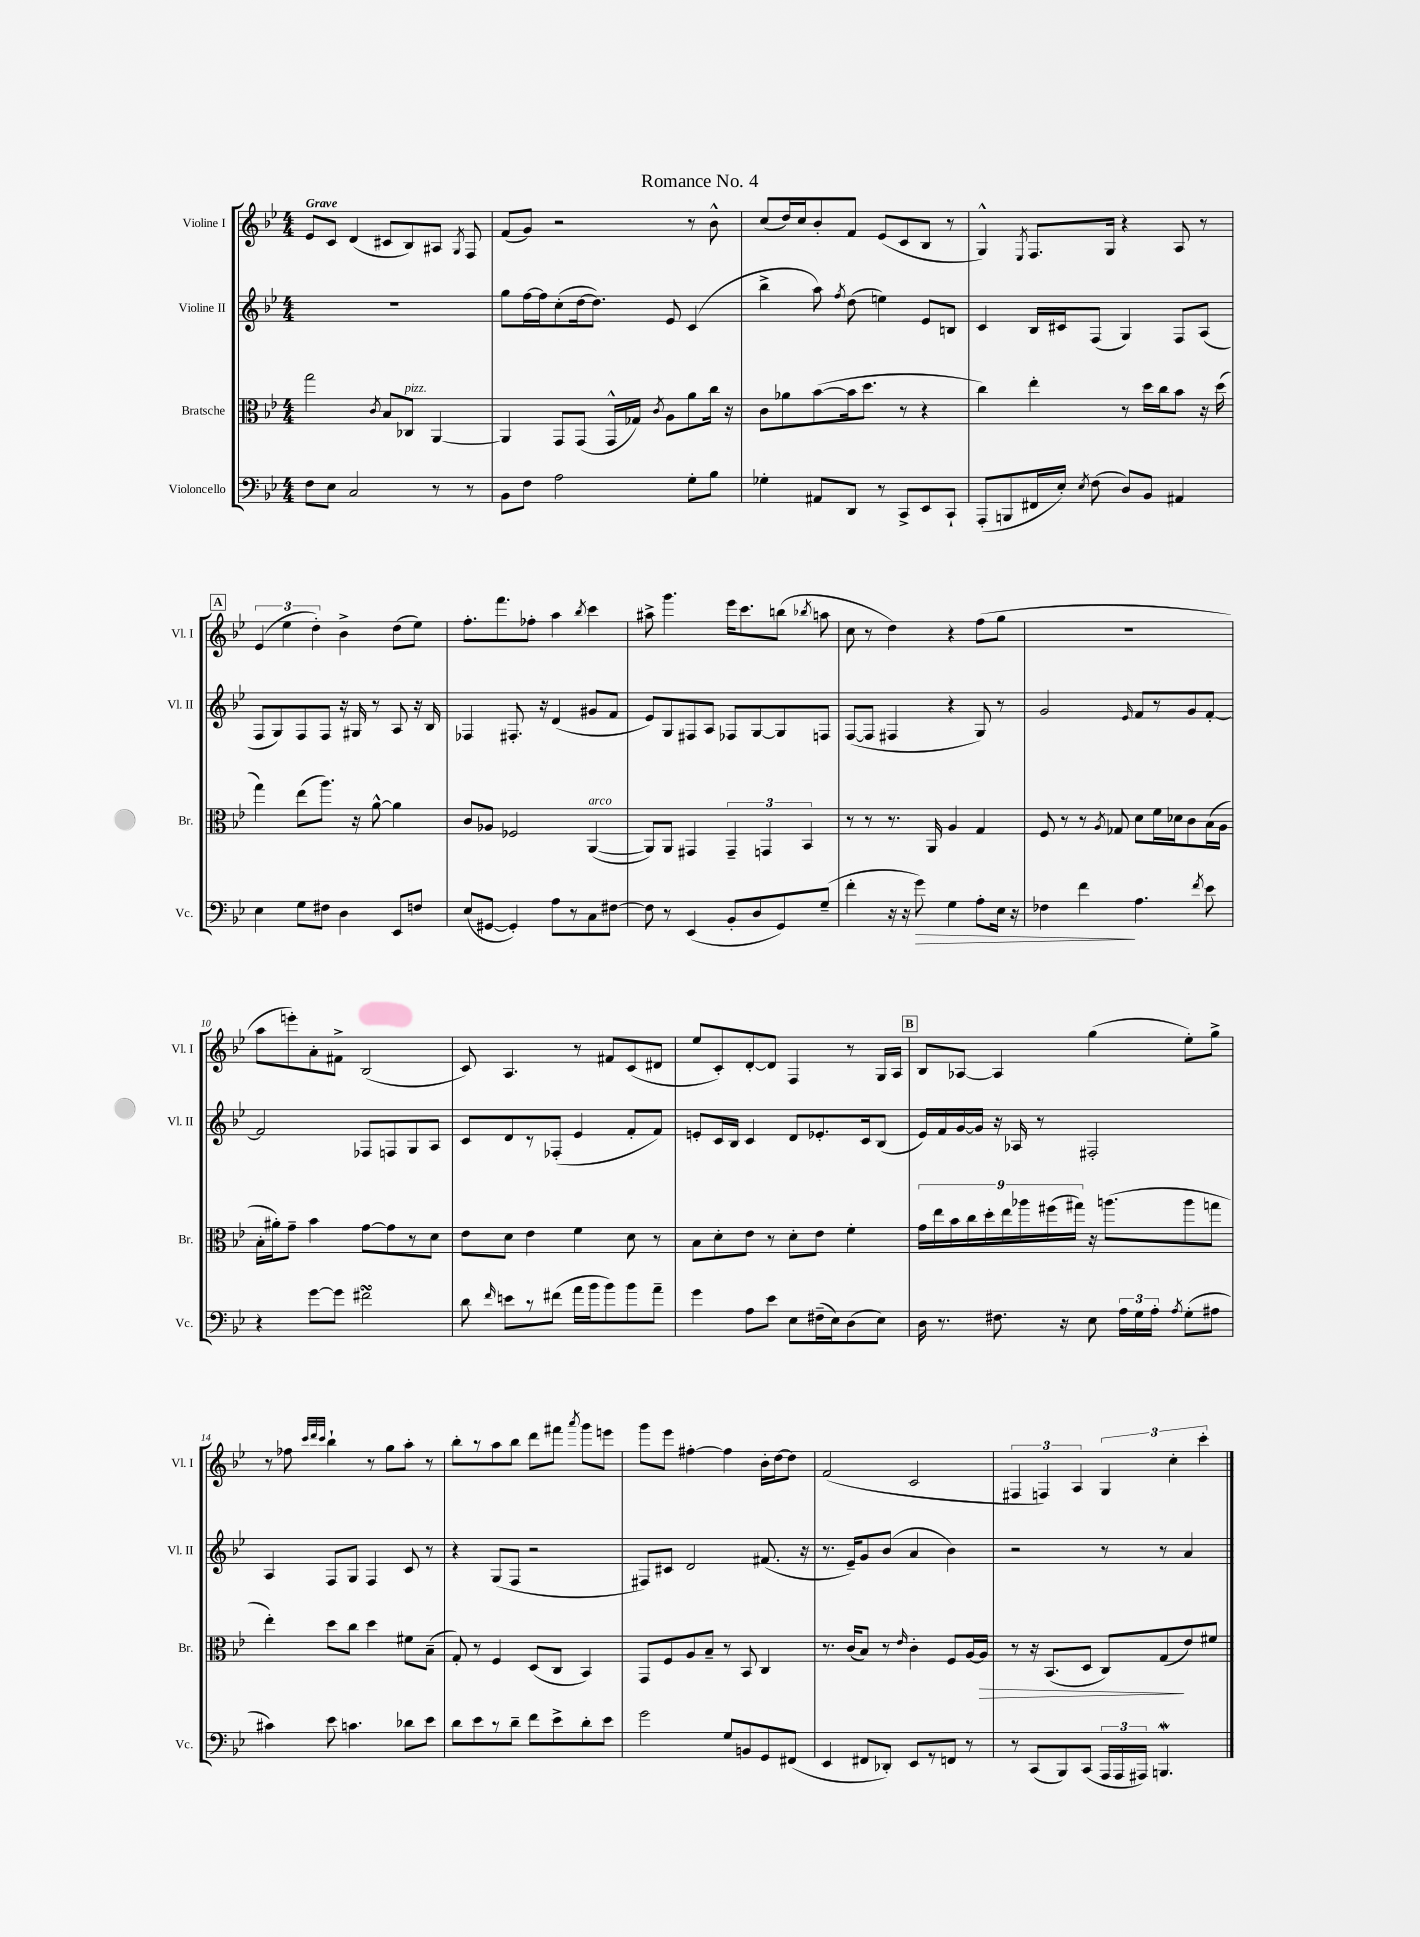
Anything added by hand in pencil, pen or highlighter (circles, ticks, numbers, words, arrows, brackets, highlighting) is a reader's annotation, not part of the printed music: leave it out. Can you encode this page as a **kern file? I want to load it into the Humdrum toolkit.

**kern	**dynam	**kern	**dynam	**kern	**kern
*part4	*part4	*part3	*part3	*part2	*part1
*staff4	*staff4	*staff3	*staff3	*staff2	*staff1
*I"Violoncello	*	*I"Bratsche	*	*I"Violine II	*I"Violine I
*I'Vc.	*	*I'Br.	*	*I'Vl. II	*I'Vl. I
*clefF4	*	*clefC3	*	*clefG2	*clefG2
*k[b-e-]	*	*k[b-e-]	*	*k[b-e-]	*k[b-e-]
*M4/4	*	*M4/4	*	*M4/4	*M4/4
=1	=1	=1	=1	=1	=1
!	!	!	!	!	!LO:TX:a:B:t=Grave
8F\L	.	2gg\	.	1r	8e-/L
8E-\J	.	.	.	.	8c/J
2C/	.	.	.	.	(4d/
.	.	8qc/	.	.	.
.	.	8B-/L	.	.	8c#X/L
!	!	!LO:TX:a:i:t=pizz.	!	!	!
.	.	8C-X/J	.	.	8B-/)
8r	.	[4AA/	.	.	8A#X/J
.	.	.	.	.	8qG/
8r	.	.	.	.	8F/
=2	=2	=2	=2	=2	=2
8BB-\L	.	4AA/]	.	8gg\L	(8f/L
8F\J	.	.	.	[16ff\L	8g/J)
.	.	.	.	16ff\J]	.
2A\	.	8GG/L	.	(8cc'\	2r
.	.	(8GG/J	.	[16dd\k	.
.	.	.	.	8.dd\J])	.
.	.	16GG^^/LL	.	.	.
.	.	16G-X/JJ)	.	.	.
.	.	8qc/	.	.	.
.	.	8A\L	.	8e-/	.
8G'\L	.	8a\	.	(4c/	8r
8B-\J	.	16cc\Jk	.	.	8b-^^\
.	.	16r	.	.	.
=3	=3	=3	=3	=3	=3
4G-X'\	.	8c\L	.	4bb-^\	(8cc/L
.	.	8a-X\	.	.	16dd/L)
.	.	.	.	.	16cc/J
8AA#X/L	.	([8b-\	.	8aa\)	8b-'/
.	.	.	.	8qff/	.
8DD/J	.	16b-\k]	.	(8dd\	8f/J
.	.	8.dd\J	.	.	.
8r	.	.	.	4een\)	(8e-/L
8CC^/L	.	8r	.	.	8c/
8EE-/	.	4r	.	8e-/L	8B-/J
8CC`/J	.	.	.	8Bn/J	8r
=4	=4	=4	=4	=4	=4
(8AAA'/L	.	4cc\)	.	4c/	4G^^/)
8BBBn/	.	.	.	.	.
.	.	.	.	.	8qE-/
16FF#X/L	.	4ee-'\	.	16B-/LL	8.F/L
16E-'/JJ)	.	.	.	16c#X/J	.
8qE-/	.	.	.	.	.
(8F\	.	.	.	(8F/J	.
.	.	.	.	.	16G/Jk
8D/L)	.	8r	.	4G/)	4r
8BB-/J	.	16dd\LL	.	.	.
.	.	16cc\J	.	.	.
4AA#X/	.	8b-\J	.	8F/L	8A/
.	.	16r	.	(8A/J	8r
.	.	(16dd\	.	.	.
!!LO:LB:g=z
!!LO:REH:place=s1:t=A
=5	=5	=5	=5	=5	=5
4E-\	.	4gg\)	.	8F/L	(6e-/
.	.	.	.	8G/)	.
.	.	.	.	.	6ee-\
8G\L	.	(8ee-\L	.	8F/	.
.	.	.	.	.	6dd'\)
8F#X\J	.	8.aa\J)	.	8F/J	.
4D\	.	.	.	16r	4b-^\
.	.	16r	.	16G#X/	.
.	.	[8a^^\	.	8r	.
8EE-/L	.	4a\]	.	8A/	(8dd\L
8Fn/J	.	.	.	16r	8ee-\J)
.	.	.	.	16B-/	.
=6	=6	=6	=6	=6	=6
(8E-/L	.	8c/L	.	4F-X/	8.ff'\L
[8GG#X/J	.	8A-X/J	.	.	.
.	.	.	.	.	8.fff\
4GG#'/])	.	2F-X/	.	8.F#X'/	.
.	.	.	.	.	8ff-X'\J
.	.	.	.	16r	.
8A\L	.	.	.	(4d/	4aa\
8r	.	.	.	.	.
.	.	.	.	.	8qbb-/
!	!	!LO:TX:a:i:t=arco	!	!	!
8C\	.	([4AA/	.	8g#X/L	4ccc\
[8F#X\J	.	.	.	8f/J	.
=7	=7	=7	=7	=7	=7
8F#\]	.	8AA/L])	.	8e-/L)	8aa#X^\
8r	.	8AA/J	.	8G/	4.ggg\
(4EE-/	.	4GG#X/	.	8F#X/	.
.	.	.	.	8A/J	.
8BB-'/L	.	6GG#~/	.	8F-X/L	16eee-\KL
.	.	.	.	.	8.ccc\
8D/	.	.	.	[8G/	.
.	.	6GGn/	.	.	.
8GG/)	.	.	.	8G/]	(8bbn\J
.	.	6BB-/	.	.	.
.	.	.	.	.	8qbb-X/
(8G~/J	.	.	.	8Fn/J	8aan\
=8	=8	=8	=8	=8	=8
4f'\	.	8r	.	([8F/L	8cc\
.	.	8r	.	8F/J]	8r
16r	.	8.r	.	4F#X/	4dd\)
16r	.	.	.	.	.
!	!LO:HP:b	!	!	!	!
8g\)	>	.	.	.	.
.	.	16AA/	.	.	.
4G\	.	4A/	.	4r	4r
8A'\L	.	4G/	.	8G/)	(8ff\L
16E-\Jk	.	.	.	8r	8gg\J
16r	.	.	.	.	.
=9	=9	=9	=9	=9	=9
4F-X\	.	8F/	.	2g/	1r
.	.	8r	.	.	.
4f\	.	8r	.	.	.
.	.	8qA/	.	.	.
.	.	8G-X/	.	.	.
.	.	.	.	16qqe-/	.
4.A\	]	8d\L	.	8f/L	.
.	.	16f\L	.	8r	.
.	.	16d-X\J	.	.	.
.	.	8c\	.	8g/	.
8qf/	.	.	.	.	.
8e-\	.	(16B-\L	.	[8f'/J	.
.	.	16A\JJ	.	.	.
!!LO:LB:g=z
=10	=10	=10	=10	=10	=10
4r	.	16B-'\LL	.	2f/]	8aa\L
.	.	16a#X'\J)	.	.	.
.	.	8g~\J	.	.	8eeen'\)
[8g\L	.	4b-\	.	.	8a'\
8g\J]	.	.	.	.	8f#X^\J
2f#XsSsS\	.	[8g\L	.	8F-X/L	(2B-/
.	.	8g\]	.	8Fn/	.
.	.	8r	.	8G/	.
.	.	8d\J	.	8A/J	.
=11	=11	=11	=11	=11	=11
8d\	.	8e-\L	.	8c/L	8c/)
16qqf/	.	.	.	.	.
8en\L	.	8d\J	.	8d/	4.A/
8r	.	4e-\	.	8r	.
(8f#X\J	.	.	.	(8F-X'/J	.
16a\LL	.	4f\	.	4e-/	8r
16b-\J	.	.	.	.	.
8b-\)	.	.	.	.	8f#X/L
8b-\	.	8d\	.	8f'/L	(8c/
8a~\J	.	8r	.	8f/J)	8d#X/J
=12	=12	=12	=12	=12	=12
4g\	.	8B-\L	.	8en'/L	8ee-/L
.	.	8d'\	.	16c/L	8c'/)
.	.	.	.	16B-/JJ	.
8A\L	.	8e-\J	.	4c/	[8d'/
8e-\J	.	8r	.	.	8d/J]
8E-\L	.	8d'\L	.	8d/L	4F/
(16F#X~\L	.	8e-\J	.	8.e-X'/	.
16E-\J)	.	.	.	.	.
(8D\	.	4f'\	.	.	8r
.	.	.	.	16c/k	.
8E-\J)	.	.	.	(8B-/J	16G/LL
.	.	.	.	.	16A/JJ
!!LO:REH:place=s1:t=B
=13	=13	=13	=13	=13	=13
16D\	.	18g\LL	.	16e-/LL)	8B-/L
.	.	18ee-\	.	.	.
8.r	.	.	.	16f/	.
.	.	18b-\	.	.	.
.	.	.	.	[16g/	[8A-X/J
.	.	18cc\	.	.	.
.	.	.	.	16g/JJ]	.
.	.	18dd'\	.	.	.
8.F#X\	.	.	.	16r	4A-/]
.	.	18ee-\	.	.	.
.	.	.	.	16A-X/	.
.	.	18aa-X\	.	.	.
.	.	.	.	8r	.
.	.	(18ff#X\	.	.	.
16r	.	.	.	.	.
.	.	18gg#X\JJ)	.	.	.
8E-\	.	16r	.	2F#X'/	(4gg\
.	.	(8.aan\L	.	.	.
24A\LL	.	.	.	.	.
24G\	.	.	.	.	.
24A'\JJ	.	.	.	.	.
8qA/	.	.	.	.	.
(8G'\L	.	8aa\	.	.	8ee-'\L)
8A#X\J	.	8ggn\J	.	.	8gg^\J
!!LO:LB:g=z
=14	=14	=14	=14	=14	=14
4c#X\)	.	4ee-'\)	.	4A/	8r
.	.	.	.	.	8ff-X\
.	.	.	.	.	32qqccc/LLL
.	.	.	.	.	32qqddd/
.	.	.	.	.	32qqccc/JJJ
8e-\	.	8dd\L	.	8F/L	4bb-`\
4.cn\	.	8cc\J	.	8G/J	.
.	.	4dd\	.	4F/	8r
.	.	.	.	.	8gg\L
8d-X\L	.	8f#X\L	.	8c/	8aa'\J
8e-\J	.	(8B-~\J	.	8r	8r
=15	=15	=15	=15	=15	=15
8d\L	.	8G'/)	.	4r	8bb-'\L
8e-\	.	8r	.	.	8r
8r	.	4F/	.	(8G/L	8aa\
8d~\J	.	.	.	8F/J	8bb-\J
8f\L	.	(8D/L	.	2r	8ddd\L
8e-^\	.	8C/J	.	.	8fff#X\J
.	.	.	.	.	8qaaa/
8d'\	.	4BB-/)	.	.	8ggg\L
8e-\J	.	.	.	.	8eeen\J
=16	=16	=16	=16	=16	=16
2g\	.	8GG/L	.	8F#X/L)	8ggg\L
.	.	8F/	.	8c#X/J	8eee-\J
.	.	8A/	.	2d/	[4ff#X'\
.	.	8B-~/J	.	.	.
8G/L	.	8r	.	.	4ff#\]
8BBn/	.	8BB-/	.	.	.
8GG/	.	4C/	.	(8.f#X/	16b-'\LL
.	.	.	.	.	[16dd\J
(8FF#X/J	.	.	.	.	8dd\J]
.	.	.	.	16r	.
=17	=17	=17	=17	=17	=17
4EE-/	.	8.r	.	8.r	(2f/
.	.	(16c/KL	.	16e-~/KL)	.
8FF#X/L	.	8B-/J)	.	8g/	.
8DD-X'/J)	.	8r	.	(8b-/J	.
.	.	16qqe-/	.	.	.
8EE-/L	.	4c'\	.	4a/	2c/
8r	.	.	.	.	.
8FFn/J	.	8F/L	.	4b-\)	.
8r	.	[16A/L	.	.	.
!	!	!	!LO:HP:b	!	!
.	.	16A/JJ]	>	.	.
=18	=18	=18	=18	=18	=18
8r	.	8r	.	2r	6F#X/
(8CC/L	.	16r	.	.	.
.	.	.	.	.	6Fn/)
.	.	(8.BB-/L	.	.	.
8BBB-/)	.	.	.	.	.
.	.	.	.	.	6A/
(8CC/J	.	8D/J	.	.	.
24AAA/LL	.	8C/L)	.	8r	6G/
24AAA/	.	.	.	.	.
24AAA#X/JJ)	.	.	.	.	.
4.BBBnW/	.	(8G/	.	8r	.
.	.	.	.	.	6cc'\
.	.	8e-/)	]	4a/	.
.	.	.	.	.	6ccc'\
.	.	8f#X/J	.	.	.
==	==	==	==	==	==
*-	*-	*-	*-	*-	*-
